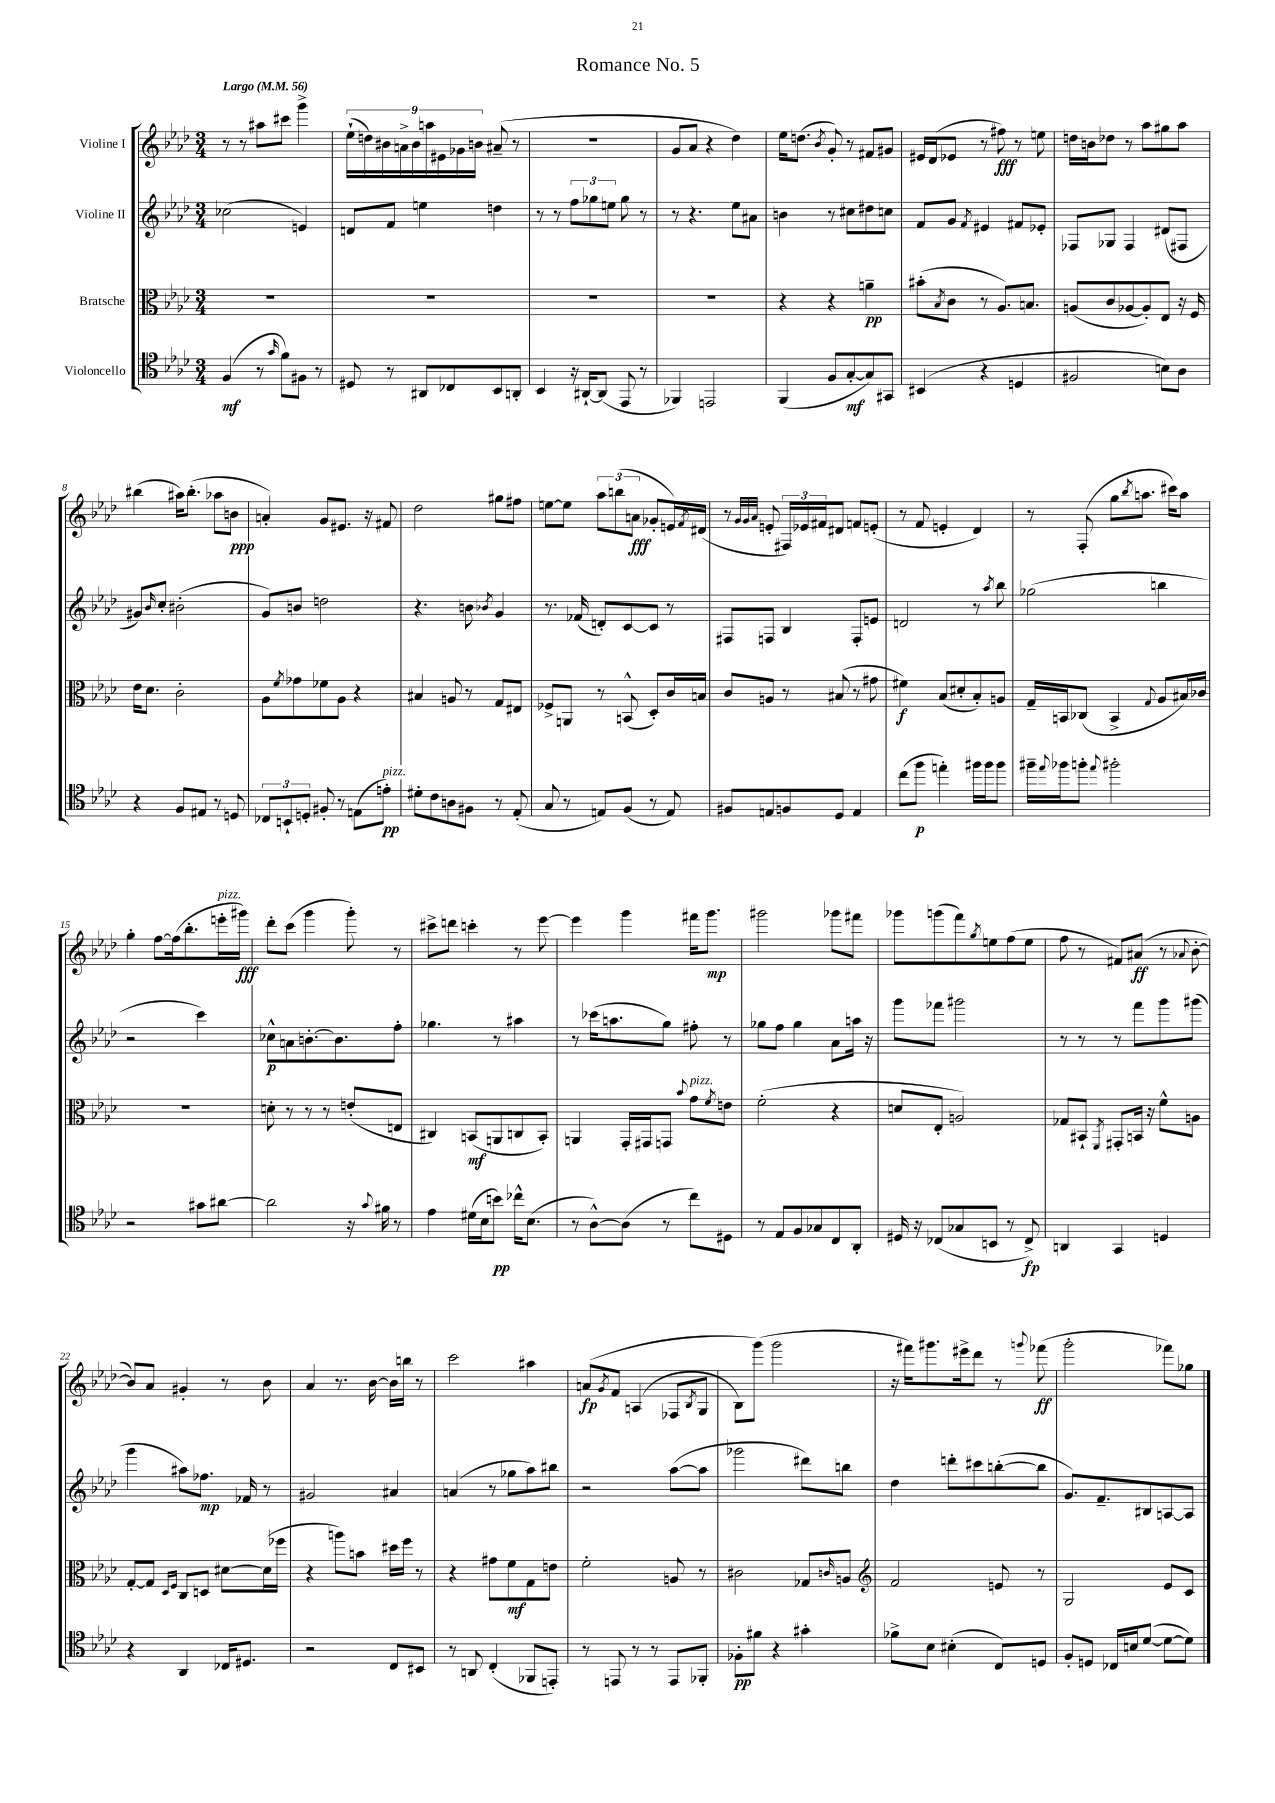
\header { title = "Romance No. 5" }
<<
\new StaffGroup <<
\new Staff = "s0" \with { instrumentName = "Violine I" } {
    \clef treble \key aes \major \numericTimeSignature \time 3/4 \tempo "Largo" 4 = 56
    r8 r8 ais''8 cis'''8 g'''4-> |
    \tuplet 9/8 { ees''16-!( d''16) bis'16 a'16-> bis'16 a''16 eis'16 ges'16 b'16 } ais'8--( r8 |
    R2. |
    g'8 aes'8 r4 des''4) |
    ees''16 d''8.( \acciaccatura { bes'8 } g'8-.) r8 fis'8 gis'8 |
    eis'16 des'16( ees'8 r8 fis''8\fff) r8 e''8 |
    d''16 b'16 des''8 r8 aes''8 gis''8 aes''8 |
    bis''4( ais''16) bis''8.-.( aes''8 b'8\ppp |
    a'4-.) g'8 eis'8. r16 fis'8 |
    des''2 gis''8 fis''8 |
    e''8~ e''8 \tuplet 3/2 { aes''8 b''8( a'8\fff } ges'8-. e'16) \acciaccatura { f'8 } dis'16( |
    r8 \grace { g'32 g'32 aes'32 } e'8-. \tuplet 3/2 { fis16) ees'16 fis'16 } dis'8 f'8 e'8-.( |
    r8 f'8 e'4-. des'4) |
    r8 f8-.( g''8 \acciaccatura { bes''8 } a''8. cis'''16) a''8 |
    g''4-. f''8~ f''16( bes''8.-. e'''16-.^\markup { \italic "pizz." } gis'''16\fff) |
    des'''8-. c'''8( g'''4 g'''8-.) r8 |
    cis'''8-> d'''8 c'''4-. r8 ees'''8~ |
    ees'''4 g'''4 fis'''16 g'''8.\mp |
    gis'''2 ges'''8 fis'''8 |
    ges'''8 g'''8( f'''8) \acciaccatura { g''8 } e''8 f''8( e''8 |
    f''8 r8 fis'8) ais'8\ff( r8 \appoggiatura { aes'8 } bes'8~-. |
    bes'8) aes'8 gis'4-. r8 bes'8 |
    aes'4 r8. bes'16~ bes'16 b''16 r8 |
    c'''2 ais''4 |
    a'8\fp\( \acciaccatura { g'8 } f'8 a4( fes8 \acciaccatura { bes8 } g8 |
    bes8) g'''8(\) g'''2 |
    r16 fis'''16) gis'''8. eis'''16-> des'''8 r8 \appoggiatura { g'''8 } fes'''8\ff( |
    g'''2-. fes'''8) ges''8 \bar "|." |
}
\new Staff = "s1" \with { instrumentName = "Violine II" } {
    \clef treble \key aes \major \numericTimeSignature \time 3/4
    ces''2( e'4) |
    d'8 f'8 e''4 d''4 |
    r8 r8 \tuplet 3/2 { f''8 ges''8 e''8 } ges''8 r8 |
    r8 r4. ees''8 ais'8 |
    b'4 r8 cis''8 dis''8 c''8 |
    f'8 g'8 \acciaccatura { f'8 } eis'4 fis'8 ees'8-. |
    fes8 ges8 fes4 dis'8( fis8 |
    gis'8) \grace { bes'16 } c''8-. bis'2-.( |
    g'8) b'8 d''2 |
    r4. b'8 \acciaccatura { bes'8 } g'4 |
    r8. fes'16( d'8-.) c'8~ c'8 r8 |
    fis8 f8 bes4 f8-. e'8 |
    d'2 r8 \acciaccatura { aes''8 } bes''8 |
    ges''2( b''4 |
    r2 c'''4) |
    ces''8-^\p a'8 b'8.~-. b'8. f''8-. |
    ges''4. r8 ais''4 |
    r8 ces'''16( a''8. g''8) fis''8-. r8 |
    ges''8 f''8 ges''4 aes'8 a''16 r16 |
    g'''8 fes'''8 gis'''2 |
    r8 r8 r8 f'''8 g'''8 gis'''8( |
    g'''4 ais''8) fes''8.\mp fes'16 r8 |
    gis'2 ais'4 |
    a'4( r8 ges''8 aes''8) bis''8 |
    r2 aes''8~( aes''8 |
    ges'''2 dis'''8) b''8 |
    des''4 d'''8-. cis'''8 b''8~-.( b''8 |
    g'8.) f'8.-- bis8 a8~ a8 \bar "|." |
}
\new Staff = "s2" \with { instrumentName = "Bratsche" } {
    \clef alto \key aes \major \numericTimeSignature \time 3/4
    R2. |
    R2. |
    R2. |
    R2. |
    r4 r4 a'4--\pp |
    bis'8-.( \acciaccatura { bes8 } c'8 r8 aes8.) b8. |
    a8( c'8 aes8~ aes8-.) ees8 r16 f16 |
    ees'16 des'8. c'2-. |
    aes8 \acciaccatura { f'8 } ges'8 fes'8 aes8 r4 |
    bis4 a8 r8 g8 eis8 |
    fes8-> a,8 r8 b,8-^( des8-.) c'16 b16 |
    c'8 a8 r8 bis8( r8 gis'8 |
    fis'4\f) bes8( dis'8-. bes8-.) a8 |
    g16-- b,16 ces8( b,4-> \appoggiatura { g8 } aes8 bis16) ces'16 |
    R2. |
    d'8-. r8 r8 r8 e'8-.( e8 |
    cis4) b,8\mf( a,8 c8 b,8-.) |
    a,4 g,16-. gis,16 g,8 \appoggiatura { bes'8 } g'8^\markup { \italic "pizz." } \acciaccatura { f'8 } e'8 |
    f'2-.( r4 |
    d'8 ees8-. a2) |
    ges8 bis,8-! \acciaccatura { f,8 } gis,8-. b,16 r16 f'8-^ a8 |
    g8~-. g8 \grace { des16 f16 } c8 d8 dis'8~ dis'16( fes''16 |
    r4 a''8) b'8 dis''16 f''16 r8 |
    r4 gis'8 f'8\mf g8 e'8 |
    f'2-. a8 r8 |
    cis'2 ges8 \grace { c'16 } a8 |
    \clef treble f'2 e'8 r8 |
    g2 ees'8 c'8 \bar "|." |
}
\new Staff = "s3" \with { instrumentName = "Violoncello" } {
    \clef tenor \key aes \major \numericTimeSignature \time 3/4
    f4\mf( r8 \grace { g'16 } f'8) fis8 r8 |
    dis8 r8 ais,8 ces8 bes,8 a,8-. |
    bes,4 r16 ais,16~-! ais,8( ees,8 r8 |
    fes,4) e,2 |
    f,4( f8 g8~-.\mf g8) gis,8 |
    bis,4( r4 d4 |
    fis2 b8) aes8 |
    r4 f8 eis8 r8 d8 |
    \tuplet 3/2 { ces8 b,8-! d8-. } fis8-. r8 e8( e'8-.\pp^\markup { \italic "pizz." }) |
    dis'8-. c'8 a8 fis8 r8 ees8-.( |
    g8 r8 e8) f8( r8 e8) |
    fis8 e8 f8 des8 e4 |
    c''8( f''8\p e''4-.) fis''16 fis''16 fis''8 |
    fis''16-- \appoggiatura { ees''8 } fes''16 f''8-. \appoggiatura { ees''8 } fis''2-. |
    r2 gis'8 ais'8~ |
    ais'2 r16 \appoggiatura { g'8 } fis'16 r8 |
    ees'4 dis'16( bes16 b'8\pp) ces''16-^ bes8.( |
    r8 aes8~-^) aes8( r8 c''8) dis8 |
    r8 ees8 f8 ges8 c8 aes,8-. |
    dis16 r16 ces8( ges8 b,8 r8 ces8->\fp) |
    a,4 g,4 d4 |
    r4 aes,4 ces16 dis8. |
    r2 c8 bis,8 |
    r8 a,8 c4-.( fes,8 e,8-.) |
    r8 e,8 r8 r8 e,8 fes,8-. |
    fes8-.\pp fis'8 r4 gis'4-. |
    fes'8-> bes8 bis4-.( c8) d8 |
    f8-. d8 ces16 b16 des'8~( des'8~ des'8) \bar "|." |
}
>>
>>
